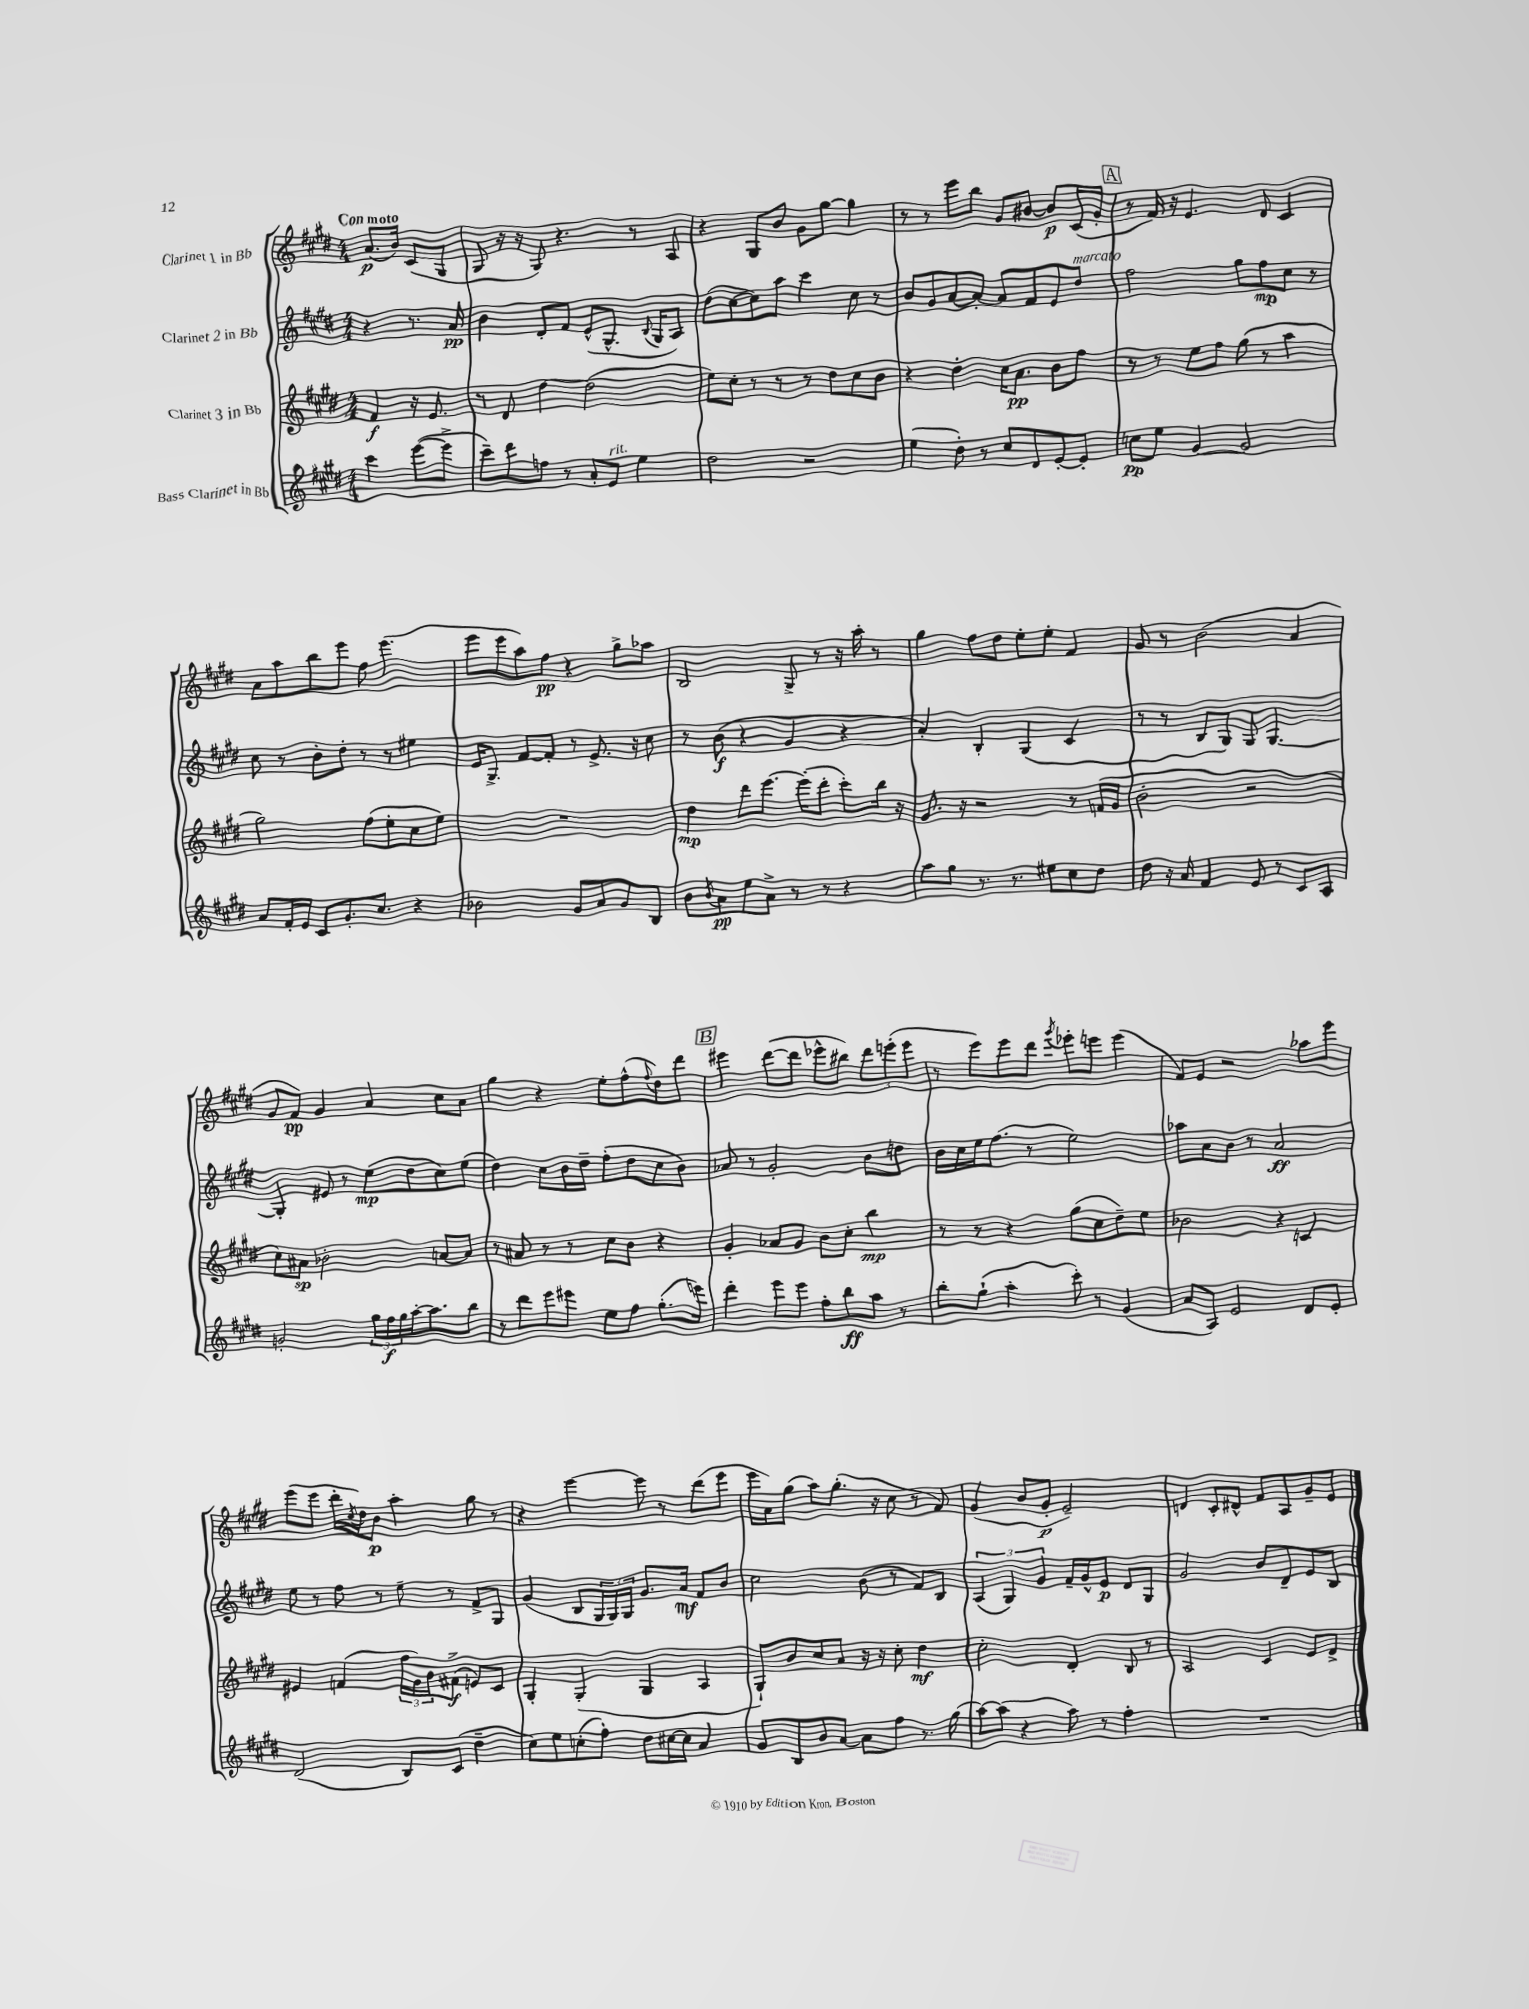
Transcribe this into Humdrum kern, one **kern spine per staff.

**kern	**kern	**kern	**kern
*staff4	*staff3	*staff2	*staff1
*clefG2	*clefG2	*clefG2	*clefG2
*k[f#c#g#d#]	*k[f#c#g#d#]	*k[f#c#g#d#]	*k[f#c#g#d#]
*M4/4	*M4/4	*M4/4	*M4/4
4ccc#\	4f#/	4r	(8.a/L
.	.	.	16b/Jk)
([8eee\L	16r	8.r	(8c#/L
.	8.e/	.	.
8eee^\]J	.	.	8G#/J
.	.	16a/	.
=	=	=	=
8ccc#~\L)	8r	4b\	8G#/
8ddd#\	8d#/	.	16r
.	.	.	16r
8ff\J	[4dd#\	8d#'/L	8G#/)
8r	.	8f#/J	4.r
8a'/L	(2dd#\]	(8e^^/L	.
8e/J	.	8.G#^^/J	.
4ee\	.	.	8r
.	.	8qqB/	.
.	.	16G#/LK	.
.	.	8A/J)	8A/
=	=	=	=
2dd#\	8ee\L)	(8dd#\L	4r
.	8cc#'\J	[8cc#\	.
.	8r	8cc#\])	8G#/L
.	8r	8aa\J	8b/J
2r	8r	4ccc#\	8g#\L
.	8dd#\L	.	[8gg#\J
.	8cc#\	8cc#\	4gg#\]
.	8b\J	8r	.
=	=	=	=
(4ee\	4r	8b/L	8r
.	.	8g#/	8r
8dd#'\)	4dd#'\	[8a/	8eee\L
8r	.	8a'/_J	8bb\J
8cc#/L	16cc#\LK	8a/]L	8g#/L
.	8.a\J	.	.
8d#/	.	8f#/	[8b#/J
[8e'/	8b\L	8e/	8b#/]L
8e'/]J	8ff#\J	8dd#/J	(16c#/L
.	.	.	16g#'/JJ
=	=	=	=
8cc\L	8r	2ff#\	8r
8ee\J	8r	.	16f#/)
.	.	.	16r
[4g#/	8ee\L	.	4.e/
.	8ff#\J	.	.
2g#/]	(8gg#\	8gg#\L	.
.	8r	8ff#\	8d#/
.	4aa\	8cc#\J	4c#/
.	.	8r	.
=	=	=	=
8a/L	2gg#\)	8cc#\	8a\L
16f#'/L	.	8r	8aa\
16e/JJ	.	.	.
8c#/L	.	8b'\L	8bb\
8.g#'/	.	8dd#'\J	8eee\J
.	(8ff#\L	8r	8ff#\
8.cc#/J	.	.	.
.	8ee'\	8r	(4.eee\
4r	8cc#\	4ee#\	.
.	8ee\J)	.	.
=	=	=	=
2b-\	1r	16e/LK	8eee\L
.	.	8.G#^/J	.
.	.	.	8eee\
.	.	[8f#/L	8aa\)
.	.	8f#'/]J	8ff#\J
8g#/L	.	8r	4r
8a/	.	8.e^/	.
8g#/	.	.	8gg#^\L
.	.	16r	.
8B/J	.	8cc#\	8aa-\J
=	=	=	=
8b\L	4dd#\	8r	2B/
8qb/	.	.	.
8a\	.	(8b\	.
8ee\	8ddd#\L	4r	.
8a^\J	[8.eee\J	.	.
8r	.	4g#/	8G#^/
.	(16eee'\]LK	.	.
8r	8ddd#'\J	.	8r
4r	8ccc#'\L)	4r	16r
.	.	.	16aa'\
.	16bb\Jk	.	8r
.	16r	.	.
=	=	=	=
8aa\L	8.g#/	4a'/)	4gg#\
8gg#\J	.	.	.
.	16r	.	.
8.r	2r	4B'/	8ff#\L
.	.	.	8dd#\J
8.r	.	.	.
.	.	(4G#/	8ee'\L
8ee#\L	.	.	8ee'\J
8cc#\	8r	4c#/	4f#/
8dd#\J	(16f/LL	.	.
.	16g#/JJ	.	.
=	=	=	=
8dd#\	2b'\	8r	8g#/
16r	.	8r	8r
16a/	.	.	.
4f#/	.	8B/L	(2b\
.	.	8G#/J)	.
8e/	2r	8G#/	.
8r	.	[4.G#/	.
8c#/L	.	.	4a/
8A/J	.	.	.
=	=	=	=
2g'/	8cc#\L)	4G#'/]	8g#/L
.	8a#\J	.	8f#/J)
.	2b-'\	8e#/	4g#/
.	.	8r	.
24gg#\LL	.	(8ee\L	4a/
24ff#\	.	.	.
24gg#\	.	.	.
[16aa'\J	.	8dd#\	.
8.aa\]	.	.	.
.	[8a/L	8cc#\)	8cc#\L
8bb\J	8a/]J	(8ee\J	8a\J
=	=	=	=
8r	8r	4dd#\)	4gg#\
8ddd#\L	8a#/	.	.
8eee\	8r	8cc#\L	4r
8eee#\J	8r	16b\L	.
.	.	16dd#~\JJ	.
8ee\L	8cc#\L	(8ff#'\L	8ee'\L
8ff#\J	8b\J	8dd#\	(8ff#^^\
.	.	.	8qqff#/
(8.gg#'\L	4r	8cc#\	8dd#\)
.	.	8b\J)	8ddd#\J
16eee\Jk)	.	.	.
=	=	=	=
4ddd#'\	4g#'/	8a-/	4eee#\
.	.	8r	.
8eee\L	8a-/L	2g#'/	([8ddd#\L
8eee\J	8g#/J	.	8ddd#\]J
8ff#'\L	8b\L	.	8eee-^^\L
8bb\	8cc#'\J	.	8bb#\J)
8aa\J	4bb\	8b\L	12ddd#\L
.	.	.	(12eee'\
8r	.	8dd\J	.
.	.	.	12eee\J
=	=	=	=
8bb'\L	8r	16b\LL	8r
.	.	16cc#\	.
(8gg#`\J	8r	16ee\J	8eee\L)
.	.	(8.ff#\J	.
4aa'\	4r	.	8eee\
.	.	8r	8ddd#\J
.	.	.	8qggg#/
8ccc#'\)	(8gg#\L	2ee\)	8eee-'\L
8r	8cc#\	.	8eee\J
(4g#/	8dd#~\)	.	(4eee\
.	8ee\J	.	.
=	=	=	=
8a/L	2b-\	8aa-\L	8f#/L)
8A/J)	.	8a\	8e/J
2e/	.	8b\J	2r
.	.	8r	.
.	4r	2a/	.
8d#/L	4c/	.	8aa-\L
8e'/J	.	.	8eee\J
=	=	=	=
(2d#/	4e#/	8ee\	(8eee\L
.	.	8r	8eee\J
.	(4f/	8ff#\	16ddd#'\LL
.	.	.	8qcc#/
.	.	.	16dd#\J)
.	.	8r	8b\J
8B/L)	24ff#\LL	8ee~\	4aa'\
.	24g#\)	.	.
.	24b\J	.	.
(8c#/J	(8f#^\J	8r	.
4dd#~\	8e/L)	8f#^/L	8gg#\
.	8c#/J	8G#/J	8r
=	=	=	=
8cc#\L)	4G#'/	(4g#/	4r
8ee\	.	.	.
(8cc'\	(4G#'/	8B/L	[4eee\
8ff#'\J)	.	24G#/L	.
.	.	24G#/)	.
.	.	24G#/JJ	.
8dd#\L	4G#/	8.g#/L	8eee\]
[16cc#\L	.	.	8r
16cc#\]JJ	.	16a/Jk	.
4a/	4A/	8f#/L	(8ddd#\L
.	.	8b/J	8eee\J
=	=	=	=
8g#/L	8G#`/L)	2cc#\	16eee\LL
.	.	.	16a\J)
8B/	8b/	.	(8gg#\J
8b/	8cc#/	.	8aa\L)
[8a/J	8a/J	.	(8.gg#'\J
8a\]L	16r	(8b\	.
.	16r	.	16r
8ff#\J	8cc#'\	8r	8cc#\
8.r	4dd#\	8f#/L)	8r
.	.	8B/J	8f#/)
(16gg#\	.	.	.
=	=	=	=
[8aa\L)	2cc#'\	(6A/	(4g#/
(8aa\]J	.	.	.
.	.	6G#/)	.
4r	.	.	8b/L
.	.	6g#/	.
.	.	.	8g#'/J
8aa\)	4d#'/	16f#~/LL	2e~/)
.	.	16g#^^/J	.
8r	.	8e/J	.
4ff#'\	8B/	8d#/L	.
.	8r	8G#/J	.
=	=	=	=
1r	2A/	2g#/	4d/
.	.	.	8c#'/L
.	.	.	8d#^^/J
.	4c#/	8b/L	8f#/L
.	.	8d#~/	8A/
.	8e/L	8e/	8g#~/
.	8d#^/J	8B/J	8e/J
==	==	==	==
*-	*-	*-	*-
